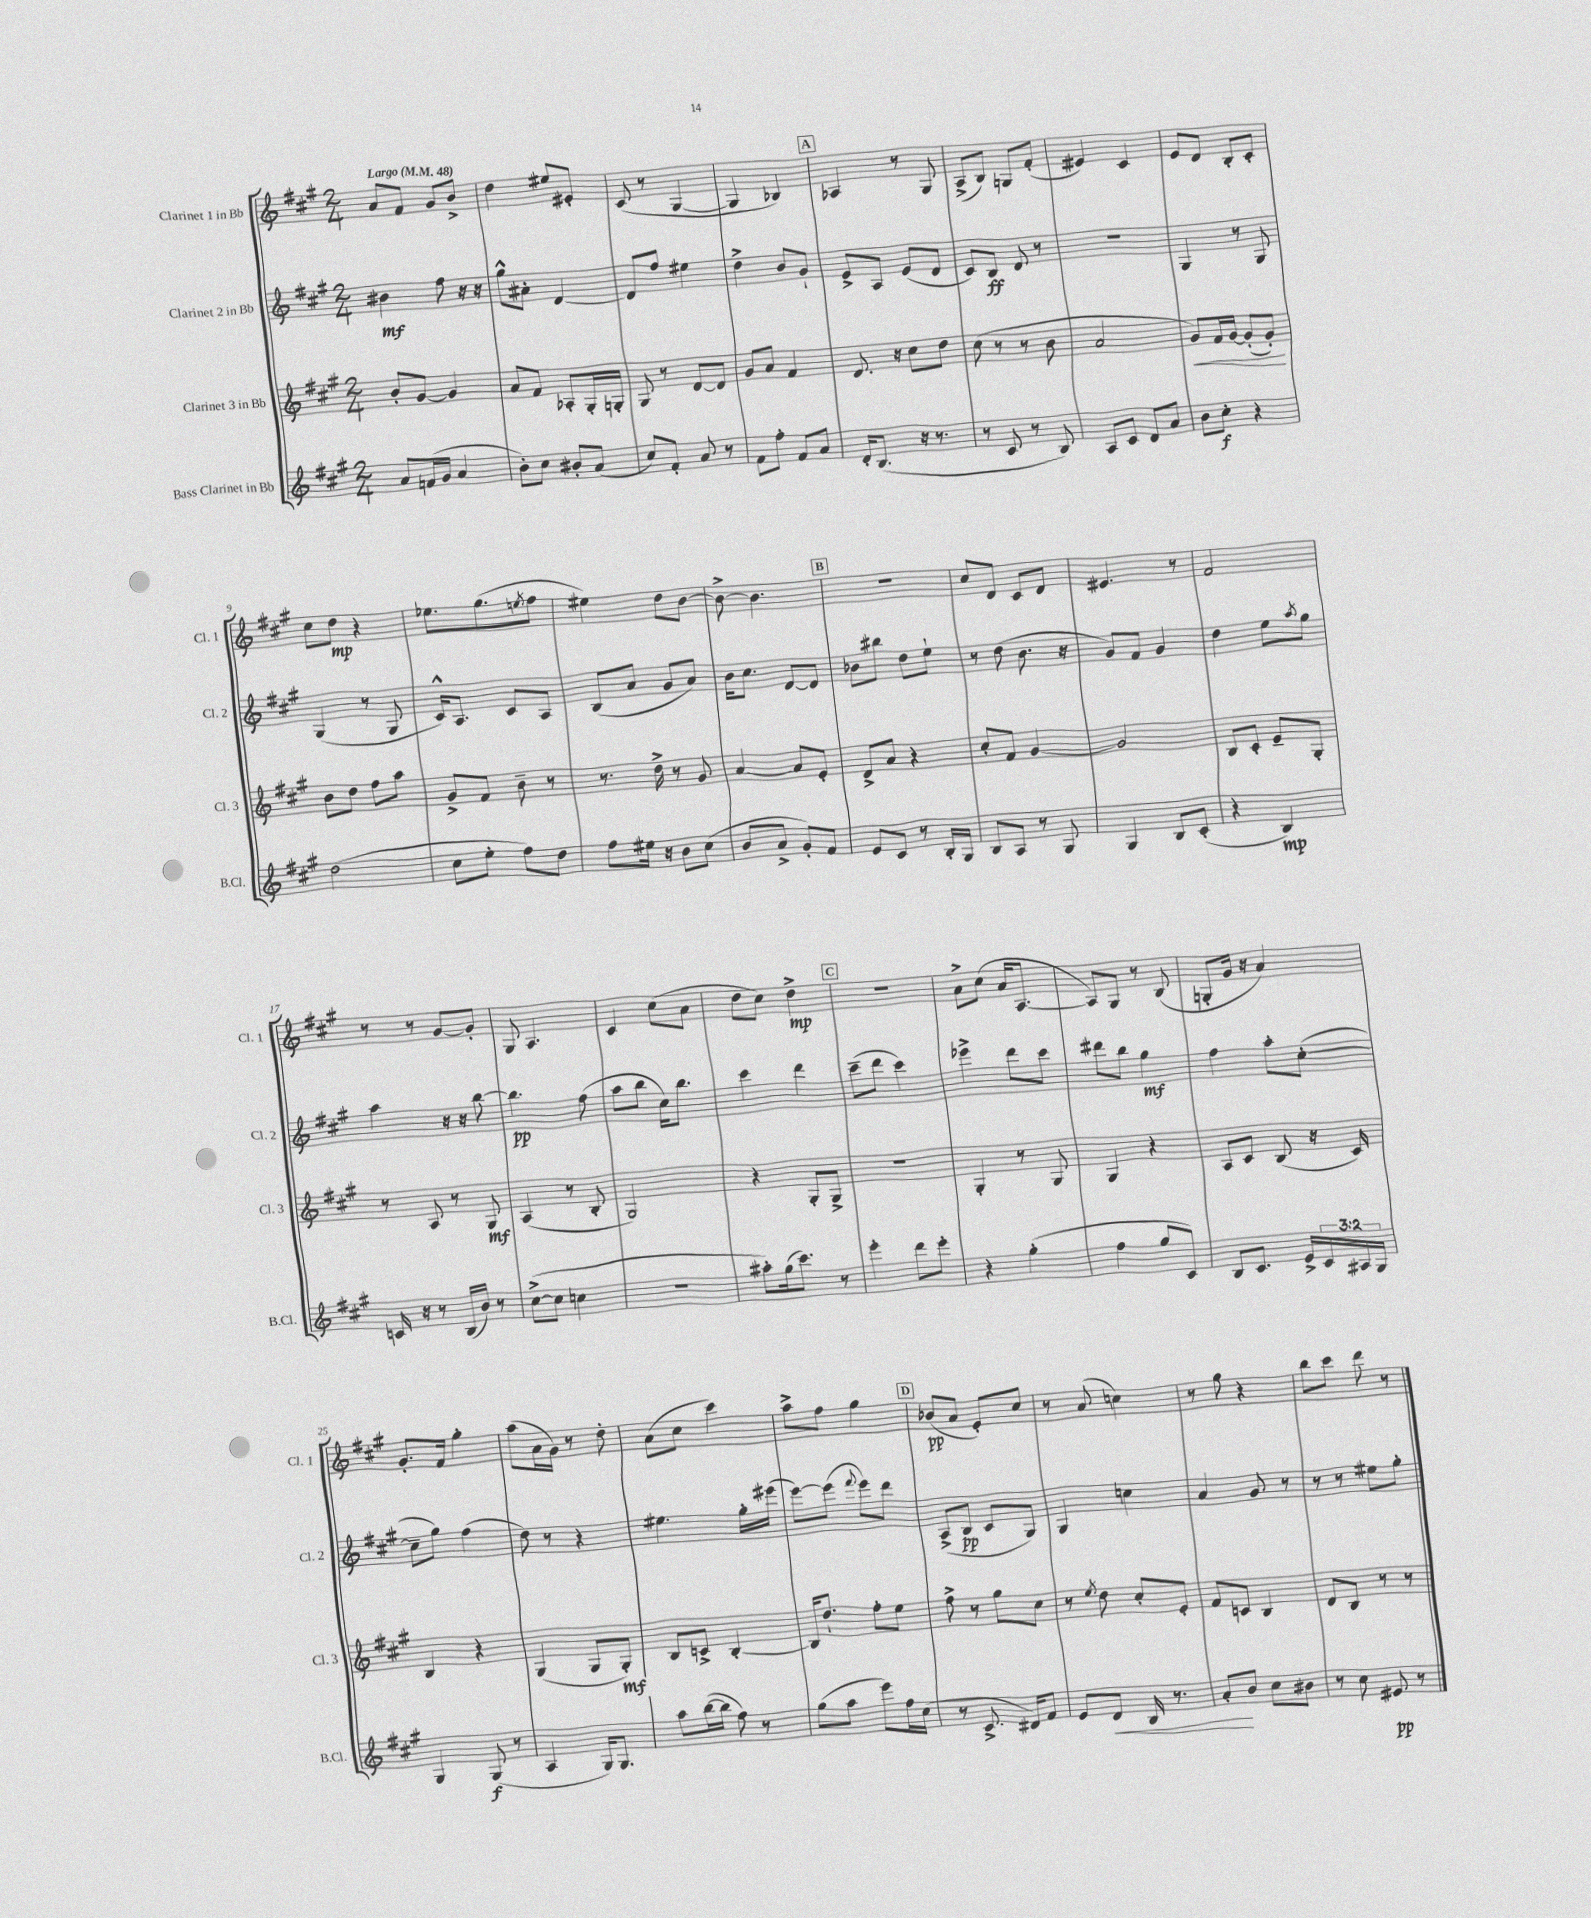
<<
\new StaffGroup <<
\new Staff = "s0" \with { instrumentName = "Clarinet 1 in Bb" shortInstrumentName = "Cl. 1" } {
    \clef treble \key a \major \numericTimeSignature \time 2/4 \tempo "Largo" 4 = 48
    a'8 fis'8 gis'8 b'8-> |
    d''4 eis''8 eis'8-. |
    cis'8( r8 gis4~ |
    gis4 bes4) |
    \mark \markup { \box "A" } aes4 r8 gis8 |
    a8->( b8) g8 fis'8-.( |
    eis'4) cis'4 |
    e'8 d'8 b8-. cis'8-. |
    cis''8 d''8\mp r4 |
    ees''8. gis''8.( \acciaccatura { e''8 } fis''8 |
    eis''4) d''8 b'8~ |
    b'8~-> b'4. |
    \mark \markup { \box "B" } R2 |
    cis''8 d'8 cis'8 d'8 |
    eis'4. r8 |
    fis'2 |
    r8 r8 gis'8~ gis'8-. |
    gis8 a4. |
    cis'4 cis''8( a'8 |
    d''8 cis''8) d''4->\mp |
    \mark \markup { \box "C" } r2 |
    a'8-> cis''8( a'16 a8.~ |
    a8) gis8 r8 b8( |
    g8-. gis'16 r16 a'4) |
    gis'8.-. fis'16 gis''4-. |
    a''8( a'16 gis'16) r8 d''8-. |
    a'8( cis''8 cis'''4) |
    a''8-> fis''8 gis''4 |
    \mark \markup { \box "D" } bes'8\pp( a'8 e'8-.) cis''8 |
    r8 a'8( c''4) |
    r8 gis''8 r4 |
    b''8 cis'''8 d'''8 r8 \bar "|." |
}
\new Staff = "s1" \with { instrumentName = "Clarinet 2 in Bb" shortInstrumentName = "Cl. 2" } {
    \clef treble \key a \major \numericTimeSignature \time 2/4
    bis'4\mf fis''8 r16 r16 |
    gis''8-^ ais'8-. d'4~ |
    d'8 fis''8 eis''4 |
    d''4-> b'8 gis'8-! |
    \mark \markup { \box "A" } e'8-> a8 e'8( d'8 |
    cis'8) b8\ff d'8 r8 |
    r2 |
    gis4 r8 gis8 |
    gis4( r8 gis8 |
    cis'16-^) a8. cis'8 a8 |
    b8( a'8 gis'8 a'8) |
    b'16 cis''8. d'8~ d'8 |
    \mark \markup { \box "B" } bes'8 bis''8 d''8 e''8-! |
    r8 d''8( b'8. r16 |
    gis'8) fis'8 gis'4 |
    d''4 e''8 \acciaccatura { a''8 } gis''8 |
    a''4 r16 r16 b''8~ |
    b''4.\pp fis''8( |
    a''8 b''8 cis''16) b''8. |
    cis'''4 d'''4 |
    \mark \markup { \box "C" } cis'''8--( d'''8 cis'''4) |
    ees'''4-> d'''8 cis'''8 |
    dis'''8 b''8 gis''4\mf |
    fis''4 a''8-. cis''8~-.( |
    cis''8-- gis''8) fis''4( |
    d''8) r8 r4 |
    eis''4. gis''16-. eis'''16( |
    e'''8~) e'''8( \appoggiatura { fis'''8 } e'''8) d'''8 |
    \mark \markup { \box "D" } a8->( b8\pp cis'8 gis8) |
    gis4 c''4 |
    a'4 gis'8 r8 |
    r8 r8 eis''8 gis''8-. \bar "|." |
}
\new Staff = "s2" \with { instrumentName = "Clarinet 3 in Bb" shortInstrumentName = "Cl. 3" } {
    \clef treble \key a \major \numericTimeSignature \time 2/4
    b'8-. gis'8~ gis'4 |
    a'8 fis'8 aes8-. gis16-. g16-. |
    gis8 r8 d'8~ d'8 |
    gis'8 a'8 fis'4 |
    \mark \markup { \box "A" } d'8. r16 cis''8 d''8 |
    cis''8( r8 r8 b'8 |
    a'2 |
    gis'8\<) fis'16 gis'16~ gis'8-.( gis'8-.\!) |
    b'8 d''8 fis''8 a''8 |
    gis'8-> fis'8 b'8-- r8 |
    r8. d''16-> r8 gis'8 |
    a'4~ a'8 e'8-. |
    \mark \markup { \box "B" } d'8-> a'8 r4 |
    cis''8-. fis'8 gis'4~ |
    gis'2 |
    b8 cis'8-. e'8-- gis8-. |
    r8 a8 r8 gis8\mf |
    a4( r8 b8-. |
    gis2) |
    r4 gis8-. gis8-> |
    \mark \markup { \box "C" } r2 |
    gis4-. r8 gis8 |
    gis4 r4 |
    a8 cis'8 b8( r16 cis'16) |
    b4 r4 |
    gis4( gis8 gis8-.\mf) |
    b8 c'8-> b4~-. |
    b16 d''8.-! fis''8-. e''8 |
    \mark \markup { \box "D" } fis''8-> r8 gis''8 cis''8 |
    r8 \acciaccatura { e''8 } d''8 cis''8-. e'8-. |
    fis'8 c'8 b4 |
    d'8 b8 r8 r8 \bar "|." |
}
\new Staff = "s3" \with { instrumentName = "Bass Clarinet in Bb" shortInstrumentName = "B.Cl." } {
    \clef treble \key a \major \numericTimeSignature \time 2/4 \override Staff.TupletNumber.text = #tuplet-number::calc-fraction-text
    a'8 f'16( gis'16 a'4 |
    b'8-.) cis''8 bis'8-. a'8( |
    cis''8) fis'8-. a'8 r8 |
    fis'8 fis''8-. fis'8 a'8 |
    \mark \markup { \box "A" } d'16-. b8.( r16 r8. |
    r8 cis'8 r8 b8) |
    a8 cis'8 d'8 a'8 |
    b'8 cis''8-.\f r4 |
    d''2( |
    cis''8 e''8-. fis''8) d''8 |
    fis''8 eis''16 r16 b'8 cis''8( |
    b'8 a'8-> gis'8-.) fis'8 |
    \mark \markup { \box "B" } e'8 cis'8 r8 b16-. gis16 |
    b8 a8 r8 gis8 |
    gis4 b8 cis'8-.( |
    r4 b4\mp) |
    c'16 r16 r8 b16( b'16) r8 |
    cis''8~->( cis''8 c''4 |
    r2 |
    ais''8-.) gis''16( cis'''8.) r8 |
    \mark \markup { \box "C" } e'''4-. d'''8 e'''8-. |
    r4 gis''4-.( |
    fis''4 gis''8 cis'8) |
    b8 cis'8. e'16-> \tuplet 3/2 { cis'16 ais16 gis16 } |
    gis4 gis8\f( r8 |
    a4 gis16) gis8. |
    a''8 b''16~( b''16 fis''8) r8 |
    gis''8( a''8 e'''8) fis''16 cis''16( |
    \mark \markup { \box "D" } r8 cis'8.-> dis'16) fis'8 |
    e'8 d'8\< b16 r8. |
    a'8-.\! b'8 cis''8 bis'8 |
    r8 cis''8 eis'8\pp r8 \bar "|." |
}
>>
>>
